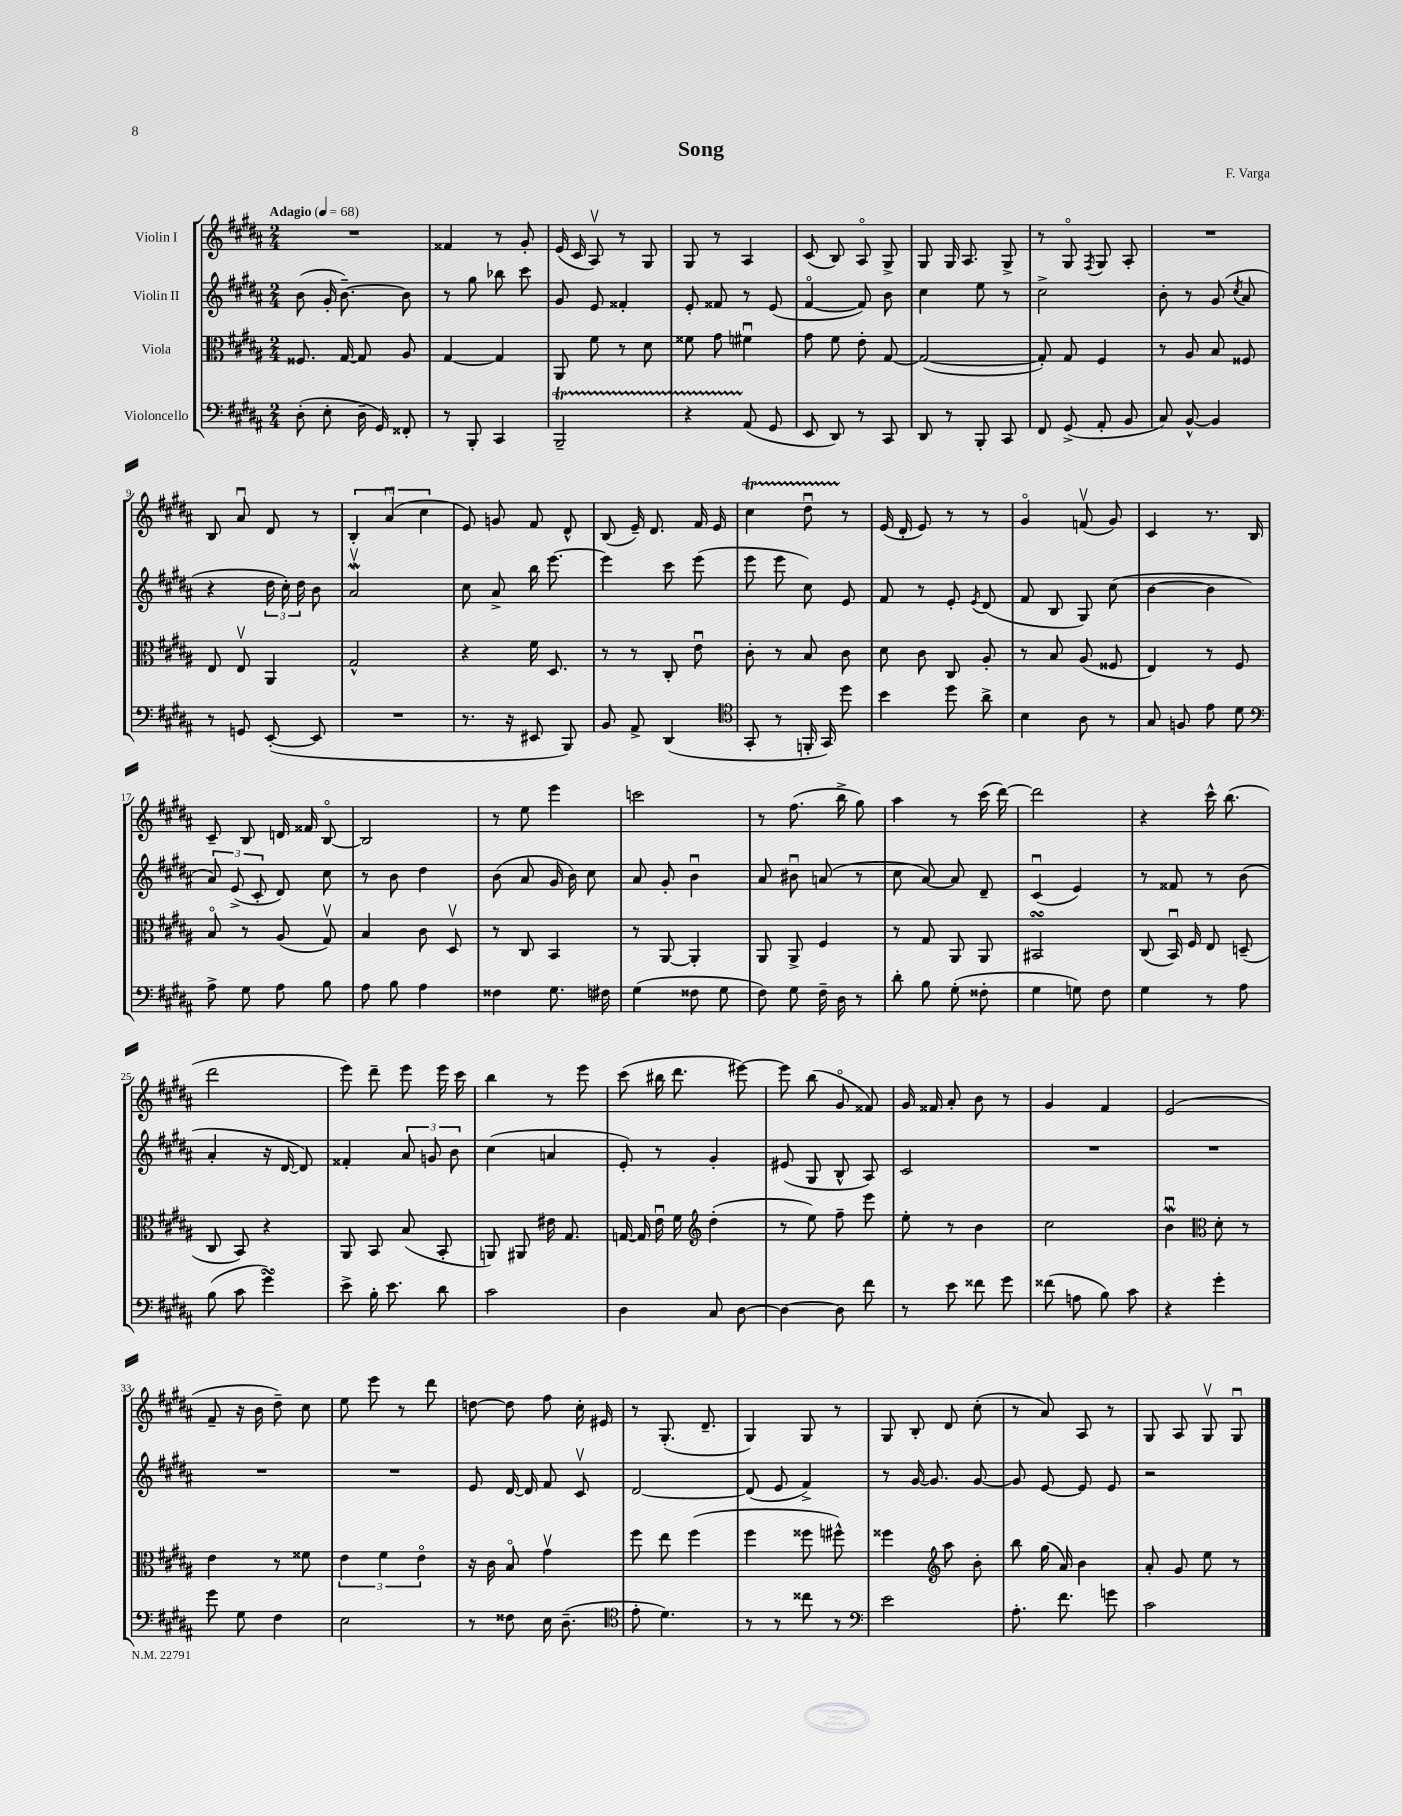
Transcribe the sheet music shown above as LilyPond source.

\header { title = "Song" composer = "F. Varga" }
<<
\new StaffGroup <<
\new Staff = "s0" \with { instrumentName = "Violin I" } {
    \clef treble \key b \major \numericTimeSignature \time 2/4 \tempo "Adagio" 4 = 68
    \autoBeamOff R2 |
    fisis'4 r8 gis'8-. |
    e'16( cis'16 ais8\upbow) r8 gis8 |
    gis8 r8 ais4 |
    cis'8( b8) ais8\flageolet gis8-> |
    gis8 gis16 ais8. gis8-> |
    r8 gis8\flageolet \acciaccatura { fis8 } gis8 ais8-. |
    R2 |
    b8 ais'8\downbow dis'8 r8 |
    \tuplet 3/2 { b4-. ais'4\downbow( cis''4 } |
    e'8) g'8 fis'8 dis'8-^ |
    b8( e'16--) dis'8. fis'16 e'16 |
    cis''4\startTrillSpan dis''8\downbow r8\stopTrillSpan |
    e'16( dis'16-. e'8) r8 r8 |
    gis'4\flageolet f'8\upbow( gis'8) |
    cis'4 r8. b16 |
    cis'8-- b8 d'16 fisis'16 b8~\flageolet |
    b2 |
    r8 e''8 e'''4 |
    c'''2 |
    r8 fis''8.( b''16-> gis''8) |
    ais''4 r8 cis'''16( dis'''16~) |
    dis'''2 |
    r4 cis'''16-^ b''8.( |
    dis'''2 |
    e'''8) dis'''8-- e'''8 e'''16 cis'''16 |
    b''4 r8 e'''8 |
    cis'''8( bis''16 dis'''8. eis'''8~) |
    eis'''8 b''8( gis'8\flageolet fisis'8) |
    gis'16 fisis'16 ais'8-. b'8 r8 |
    gis'4 fis'4 |
    e'2( |
    fis'8-- r16 b'16 dis''8--) cis''8 |
    e''8 e'''8 r8 dis'''8 |
    d''8~ d''8 fis''8 cis''16-. eis'16 |
    r8 gis8.-.( dis'8.-- |
    gis4) gis8 r8 |
    gis8 b8-. dis'8 cis''8-.( |
    r8 ais'8) ais8 r8 |
    gis8 ais8 gis8\upbow gis8\downbow \bar "|." |
}
\new Staff = "s1" \with { instrumentName = "Violin II" } {
    \clef treble \key b \major \numericTimeSignature \time 2/4
    \autoBeamOff b'8( gis'16-. b'8.~--) b'8 |
    r8 gis''8 bes''8 cis'''8 |
    gis'8 e'8 fisis'4-. |
    e'8-. fisis'8 r8 e'8( |
    fis'4~\flageolet fis'8) b'8 |
    cis''4 e''8 r8 |
    cis''2-> |
    b'8-. r8 gis'8( \acciaccatura { cis''8 } ais'8 |
    r4 \tuplet 3/2 { dis''16 cis''16-.) dis''16 } b'8 |
    ais'2\upbow\mordent |
    cis''8 ais'8-> b''16 e'''8.~ |
    e'''4 cis'''8 e'''8( |
    e'''8 e'''8 cis''8) e'8 |
    fis'8 r8 e'8-. \acciaccatura { e'8 } dis'8( |
    fis'8 b8 gis8) cis''8( |
    b'4~ b'4 |
    \tuplet 3/2 { ais'8) e'8->( cis'8-. } dis'8) cis''8 |
    r8 b'8 dis''4 |
    b'8( ais'8 gis'16 b'16) cis''8 |
    ais'8 gis'8-. b'4\downbow |
    ais'8 bis'8\downbow a'8( r8 |
    cis''8 ais'8~) ais'8 dis'8-- |
    cis'4\downbow( e'4) |
    r8 fisis'8 r8 b'8( |
    ais'4-. r16 dis'16~ dis'8) |
    fisis'4-. \tuplet 3/2 { ais'8 g'8 b'8 } |
    cis''4( a'4 |
    e'8-.) r8 gis'4-. |
    eis'8( gis8 b8-^ ais8) |
    cis'2 |
    R2 |
    R2 |
    R2 |
    R2 |
    e'8 dis'16~ dis'16 fis'8 cis'8\upbow |
    dis'2~ |
    dis'8( e'8 fis'4->) |
    r8 gis'16~ gis'8. gis'8~ |
    gis'8 e'8~ e'8 e'8 |
    r2 \bar "|." |
}
\new Staff = "s2" \with { instrumentName = "Viola" } {
    \clef alto \key b \major \numericTimeSignature \time 2/4
    \autoBeamOff fisis8. gis16~ gis8 ais8 |
    gis4~ gis4 |
    ais,8 fis'8 r8 dis'8 |
    fisis'8 gis'8 fis'4\downbow |
    gis'8 fis'8 e'8-. gis8~ |
    gis2~( |
    gis8-.) gis8 fis4 |
    r8 ais8 b8 fisis8 |
    e8 e8\upbow ais,4 |
    gis2-^ |
    r4 fis'16 dis8. |
    r8 r8 cis8-. e'8\downbow |
    cis'8-. r8 b8 cis'8 |
    dis'8 cis'8 cis8 ais8-. |
    r8 b8 ais8( fisis8 |
    e4) r8 fis8 |
    b8\flageolet r8 ais8( gis8\upbow) |
    b4 cis'8 dis8\upbow |
    r8 cis8 b,4 |
    r8 ais,8~ ais,4-. |
    ais,8 ais,8-> fis4 |
    r8 gis8 ais,8 ais,8 |
    bis,2\turn |
    cis8( b,16\downbow) fis16 e8 d8--( |
    cis8 b,8) r4 |
    ais,8 b,8 b8( b,8-. |
    a,8) ais,8 eis'16 gis8. |
    g16~ g16 e'16\downbow fis'16 \clef treble dis''4-.( |
    r8 e''8) fis''8-- e'''8 |
    e''8-. r8 b'4 |
    cis''2 |
    b'4\downbow\mordent \clef alto dis'8-. r8 |
    e'4 r8 fisis'8 |
    \tuplet 3/2 { e'4 fis'4 e'4\flageolet } |
    r16 cis'16 b8\flageolet gis'4\upbow |
    fis''8 e''8 fis''4( |
    fis''4 fisis''8 fis''8-^) |
    fisis''4 \clef treble ais''8 b'8-. |
    b''8 gis''16( ais'16) b'4 |
    ais'8-. gis'8 e''8 r8 \bar "|." |
}
\new Staff = "s3" \with { instrumentName = "Violoncello" } {
    \clef bass \key b \major \numericTimeSignature \time 2/4
    \autoBeamOff dis8-.( e8-. dis16-- gis,16) fisis,8-. |
    r8 b,,8-. cis,4 |
    b,,2--\startTrillSpan |
    r4 ais,8\stopTrillSpan( gis,8 |
    e,8 dis,8) r8 cis,8 |
    dis,8 r8 b,,8-. cis,8 |
    fis,8 gis,8->( ais,8-. b,8 |
    cis8) b,8~-^ b,4 |
    r8 g,8 e,8~-.( e,8 |
    R2 |
    r8. r16 eis,8 b,,8) |
    b,8 ais,8-> dis,4( |
    \clef tenor gis,8-. r8 f,16-. gis,16) dis''8 |
    b'4 dis''8 ais'8-> |
    b4 ais8 r8 |
    gis8 f8 e'8 dis'8 |
    \clef bass ais8-> gis8 ais8 b8 |
    ais8 b8 ais4 |
    fisis4 gis8. fis16 |
    gis4( fisis8 gis8 |
    fis8) gis8 fis16-- dis16 r8 |
    dis'8-. b8 gis8-.( fisis8-. |
    gis4 g8) fis8 |
    gis4 r8 ais8 |
    b8( cis'8 gis'4\turn) |
    e'8-> b16-. e'8. dis'8 |
    cis'2 |
    dis4 cis8 dis8~ |
    dis4~ dis8 fis'8 |
    r8 e'8 fisis'8 gis'8 |
    fisis'8( a8 b8) cis'8 |
    r4 gis'4-. |
    gis'8 gis8 fis4 |
    e2 |
    r8 fisis8 e16 dis8.--( |
    \clef tenor e'8-. dis'4.) |
    r8 r8 cisis''8 r8 |
    \clef bass e'2 |
    ais8.-. fis'8. g'8 |
    cis'2 \bar "|." |
}
>>
>>
